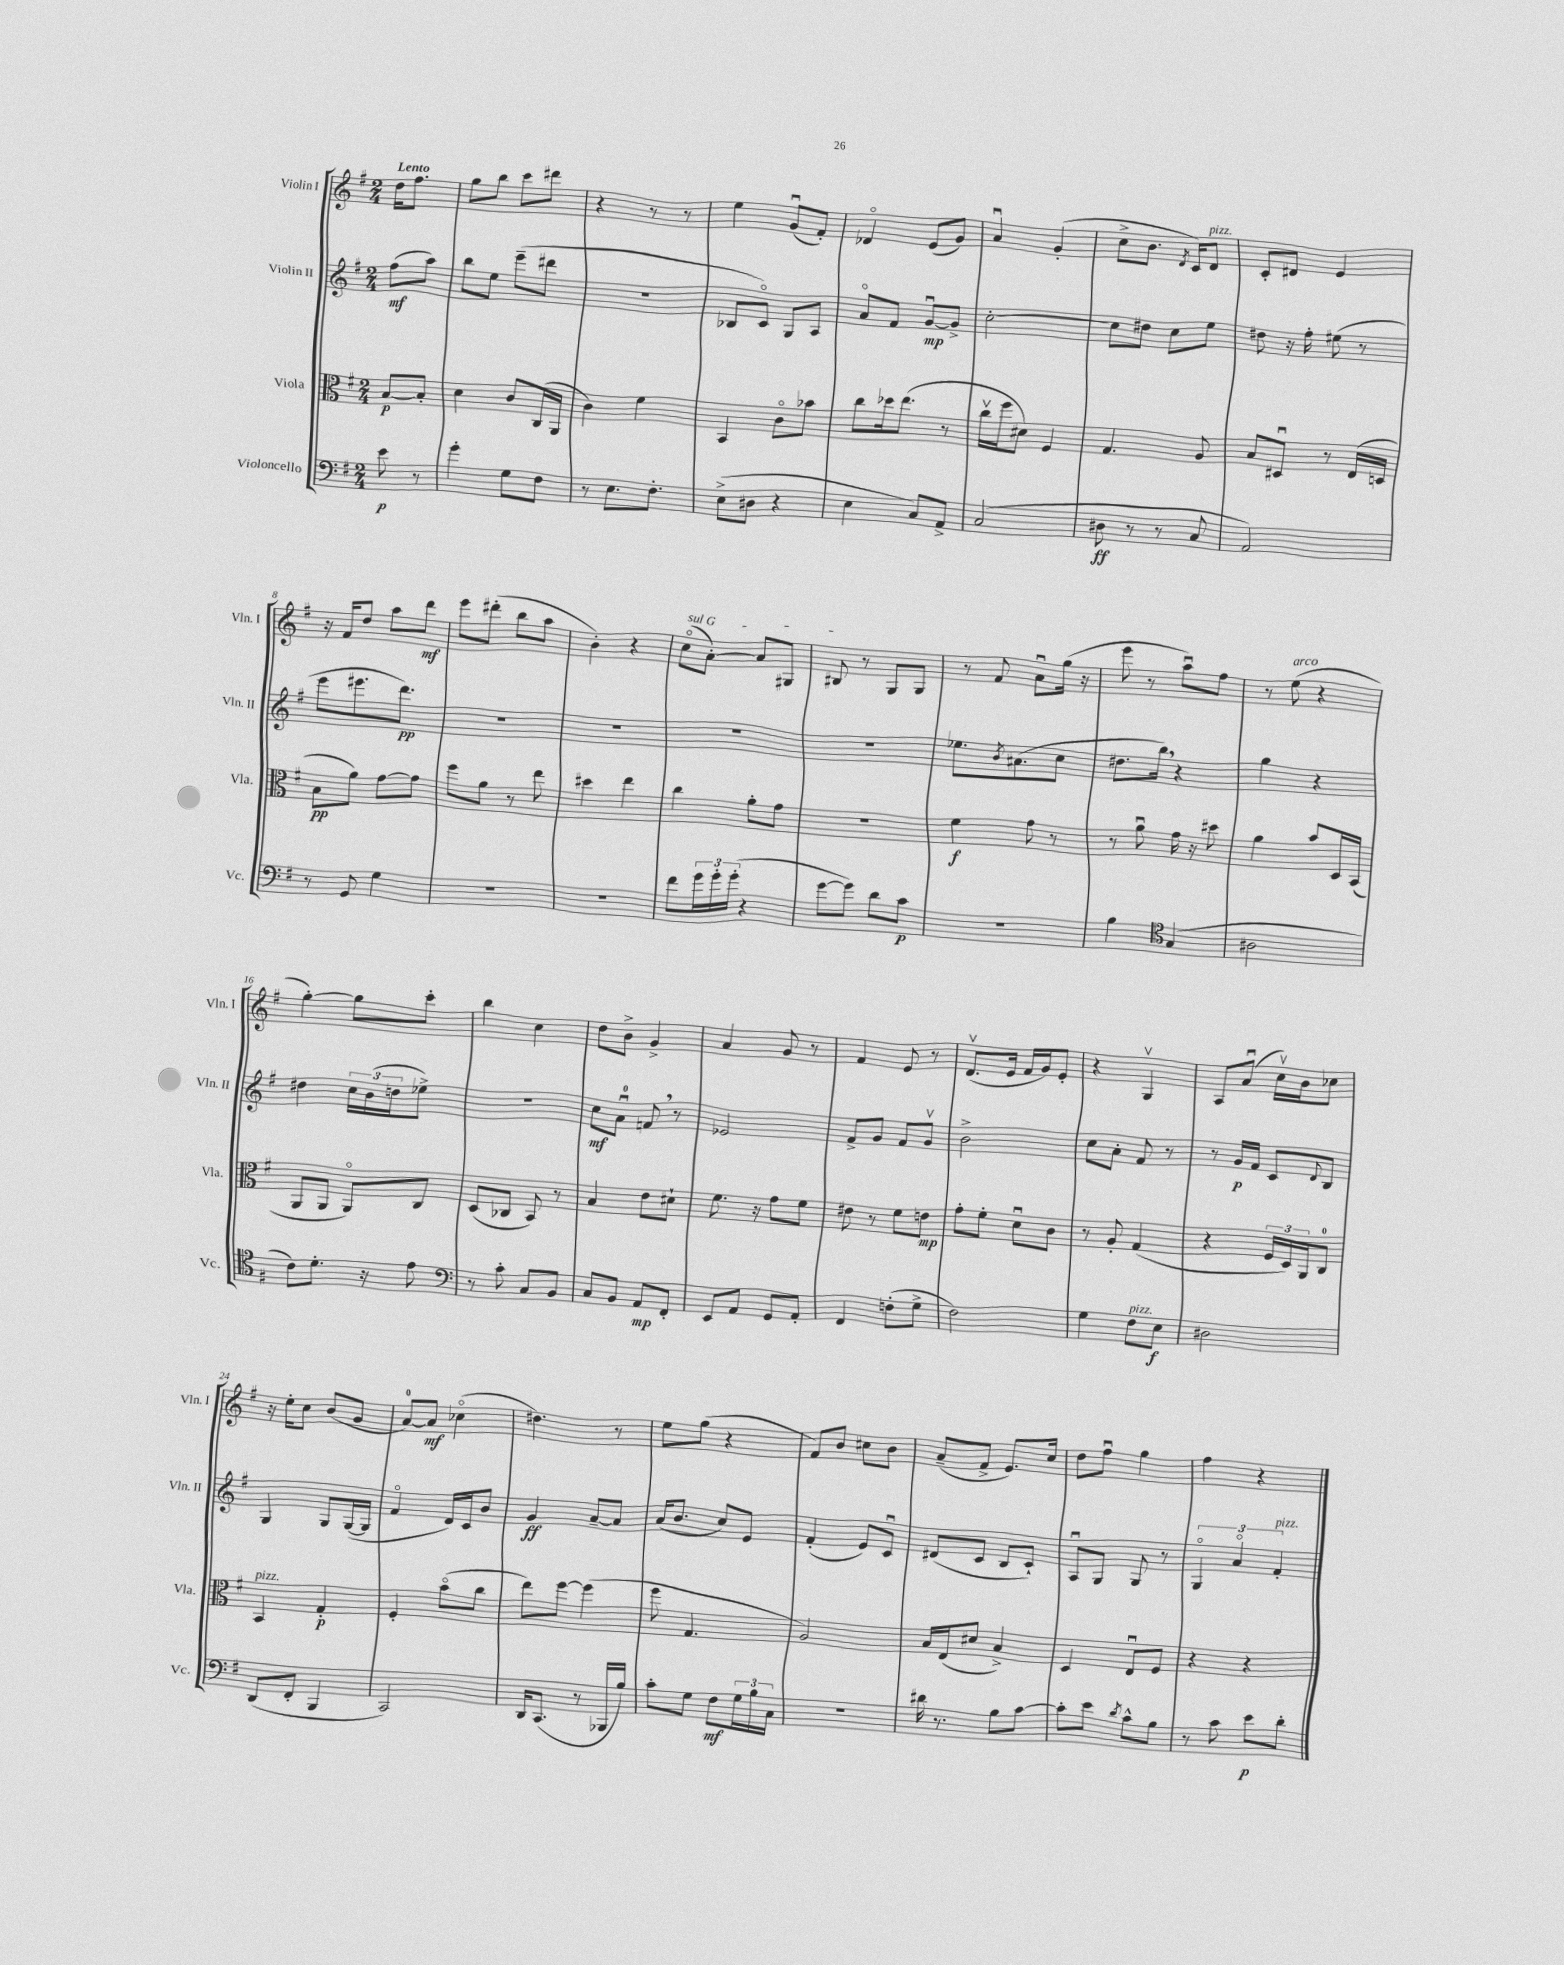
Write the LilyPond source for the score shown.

<<
\new StaffGroup <<
\new Staff = "s0" \with { instrumentName = "Violin I" shortInstrumentName = "Vln. I" } {
    \clef treble \key g \major \numericTimeSignature \time 2/4 \partial 4 \tempo "Lento"
    d''16 fis''8. |
    g''8 b''8 c'''8 dis'''8 |
    r4 r8 r8 |
    e''4 g'8\downbow( fis'8-.) |
    des'4\flageolet e'8( g'8) |
    a'4\downbow g'4-.( |
    c''8-> b'8. \acciaccatura { d'8 } c'16) d'8^\markup { \italic "pizz." } |
    c'8-. dis'8 e'4 |
    r16 fis'16 d''8 a''8 d'''8\mf |
    e'''8 dis'''8-.( b''8 a''8 |
    b'4-.) r4 |
    \once \override TextSpanner.bound-details.left.text = \markup { \italic "sul G" } c''8\flageolet\startTextSpan( a'8~-.) a'8 gis8 |
    bis8\stopTextSpan r8 g8 g8 |
    r8 fis'8 a'8\downbow g''16( r16 |
    e'''8 r8 a''8\downbow) fis''8 |
    r8 e''8^\markup { \italic "arco" }( r4 |
    g''4~-.) g''8 c'''8-. |
    b''4 c''4 |
    d''8 b'8-> g'4-> |
    a'4 g'8 r8 |
    fis'4 e'8 r8 |
    d'8.\upbow( e'16 fis'16 g'16) e'8-. |
    r4 g4\upbow |
    a8 a'8\downbow( c''16\upbow) b'16 ces''8 |
    r16 e''16-. c''8 b'8( g'8 |
    a'8-0~) a'8\mf ces''4\flageolet( |
    dis''4.) r8 |
    e''8 g''8( r4 |
    fis'8) b'8 cis''8 b'8 |
    a'8--( fis'8-> e'8.) c''16 |
    d''8 fis''8\downbow g''4 |
    fis''4 r4 \bar "|." |
}
\new Staff = "s1" \with { instrumentName = "Violin II" shortInstrumentName = "Vln. II" } {
    \clef treble \key g \major \numericTimeSignature \time 2/4 \partial 4
    fis''8\mf( a''8) |
    b''8 e''8 e'''8--( dis'''8 |
    r2 |
    bes8 c'8\flageolet) g8 a8 |
    a'8\flageolet fis'8 g'8~\downbow\mp g'8-> |
    c''2~-. |
    c''8 dis''8 c''8 e''8 |
    dis''8 r16 fis''16-. eis''8( r8 |
    e'''8 eis'''8. d'''8.\pp) |
    R2 |
    R2 |
    R2 |
    R2 |
    ees''8. \acciaccatura { b'8 } ais'8.( c''8 |
    dis''8. b''16) \breathe r4 |
    g''4 r4 |
    dis''4 \tuplet 3/2 { c''16 b'16( d''16 } ees''8->) |
    r2 |
    c''8\mf a'8-0\downbow f'8 \breathe r8 |
    ees'2 |
    fis'8-> g'8 fis'8 g'8\upbow |
    b'2-> |
    c''8 a'8-. fis'8 r8 |
    r8 g'16\p fis'16 c'8 \appoggiatura { d'8 } b8 |
    g4 g8 g16~( g16 |
    fis'4\flageolet d'16) c'16 b'8 |
    g'4\ff a'8~-- a'8 |
    a'16( b'8. c''8) e'8 |
    fis'4-.( e'8) c'8\downbow |
    dis'8( c'8 b8 c'8-!) |
    a8\downbow g8 g8 r8 |
    \tuplet 3/2 { g4\flageolet a'4\flageolet fis'4-.^\markup { \italic "pizz." } } \bar "|." |
}
\new Staff = "s2" \with { instrumentName = "Viola" shortInstrumentName = "Vla." } {
    \clef alto \key g \major \numericTimeSignature \time 2/4 \partial 4
    b8~\p b8-. |
    d'4 c'8 c16( a,16 |
    c'4) fis'4 |
    b,4 c'8\flageolet bes'8 |
    c''8 des''16 e''8.( r8 |
    c''16\upbow fis''16 dis'8) fis4 |
    g4. a8 |
    b8 dis8\downbow r8 e16( d16 |
    b8\pp a'8) g'8~ g'8 |
    fis''8 a'8 r8 e''8 |
    dis''4 e''4 |
    c''4 a'8-. g'8 |
    R2 |
    fis'4\f g'8 r8 |
    r8 a'8\downbow g'16 r16 dis''8 |
    a'4 b'8 d16 b,16( |
    a,8 a,8 a,8\flageolet) c8 |
    d8( ces8 b,8) r8 |
    b4 e'8 dis'8-! |
    fis'8. r16 g'8 fis'8 |
    eis'8 r8 fis'8 e'8\mp |
    g'8-. fis'8-. d'8\downbow c'8 |
    r8 a8-. g4( |
    r4 \tuplet 3/2 { fis16 d16) a,16 } c8-0 |
    b,4^\markup { \italic "pizz." } g4-.\p |
    fis4-. b'8\flageolet( c''8 |
    e''8) fis''8~ fis''4( |
    fis''8 g4. |
    a2) |
    b16 e16( dis'8 b4->) |
    d4 e8\downbow fis8 |
    r4 r4 \bar "|." |
}
\new Staff = "s3" \with { instrumentName = "Violoncello" shortInstrumentName = "Vc." } {
    \clef bass \key g \major \numericTimeSignature \time 2/4 \partial 4
    e'8\p r8 |
    g'4-. g8 fis8 |
    r8 e8. fis8.-. |
    e8->( dis8 r4 |
    e4 c8) a,8-> |
    c2( |
    dis8\ff r8 r8 c8 |
    a,2) |
    r8 g,8 g4 |
    R2 |
    r2 |
    fis'8 \tuplet 3/2 { g'16 g'16-. g'16-.( } r4 |
    g'8~ g'8) d'8 c'8\p |
    R2 |
    b4 \clef tenor g4( |
    ais2 |
    c'8) d'8.-. r16 e'8 |
    \clef bass r8 c'8-. c8 b,8 |
    c8 b,8 a,8\mp fis,8-. |
    e,8 a,8 g,8 a,8-. |
    fis,4 f8-.( g8-> |
    fis2) |
    g4 fis8^\markup { \italic "pizz." } e8\f |
    dis2 |
    d,8( fis,8-. b,,4 |
    c,2) |
    d,16 c,8.( r8 bes,,16 b16) |
    c'8-. g8 fis8\mf \tuplet 3/2 { g16 b16 c16 } |
    r2 |
    dis'16 r8. b8 c'8~ |
    c'8-. e'8 \acciaccatura { d'8 } c'8-^ b8 |
    r8 c'8 e'8\p d'8-. \bar "|." |
}
>>
>>
